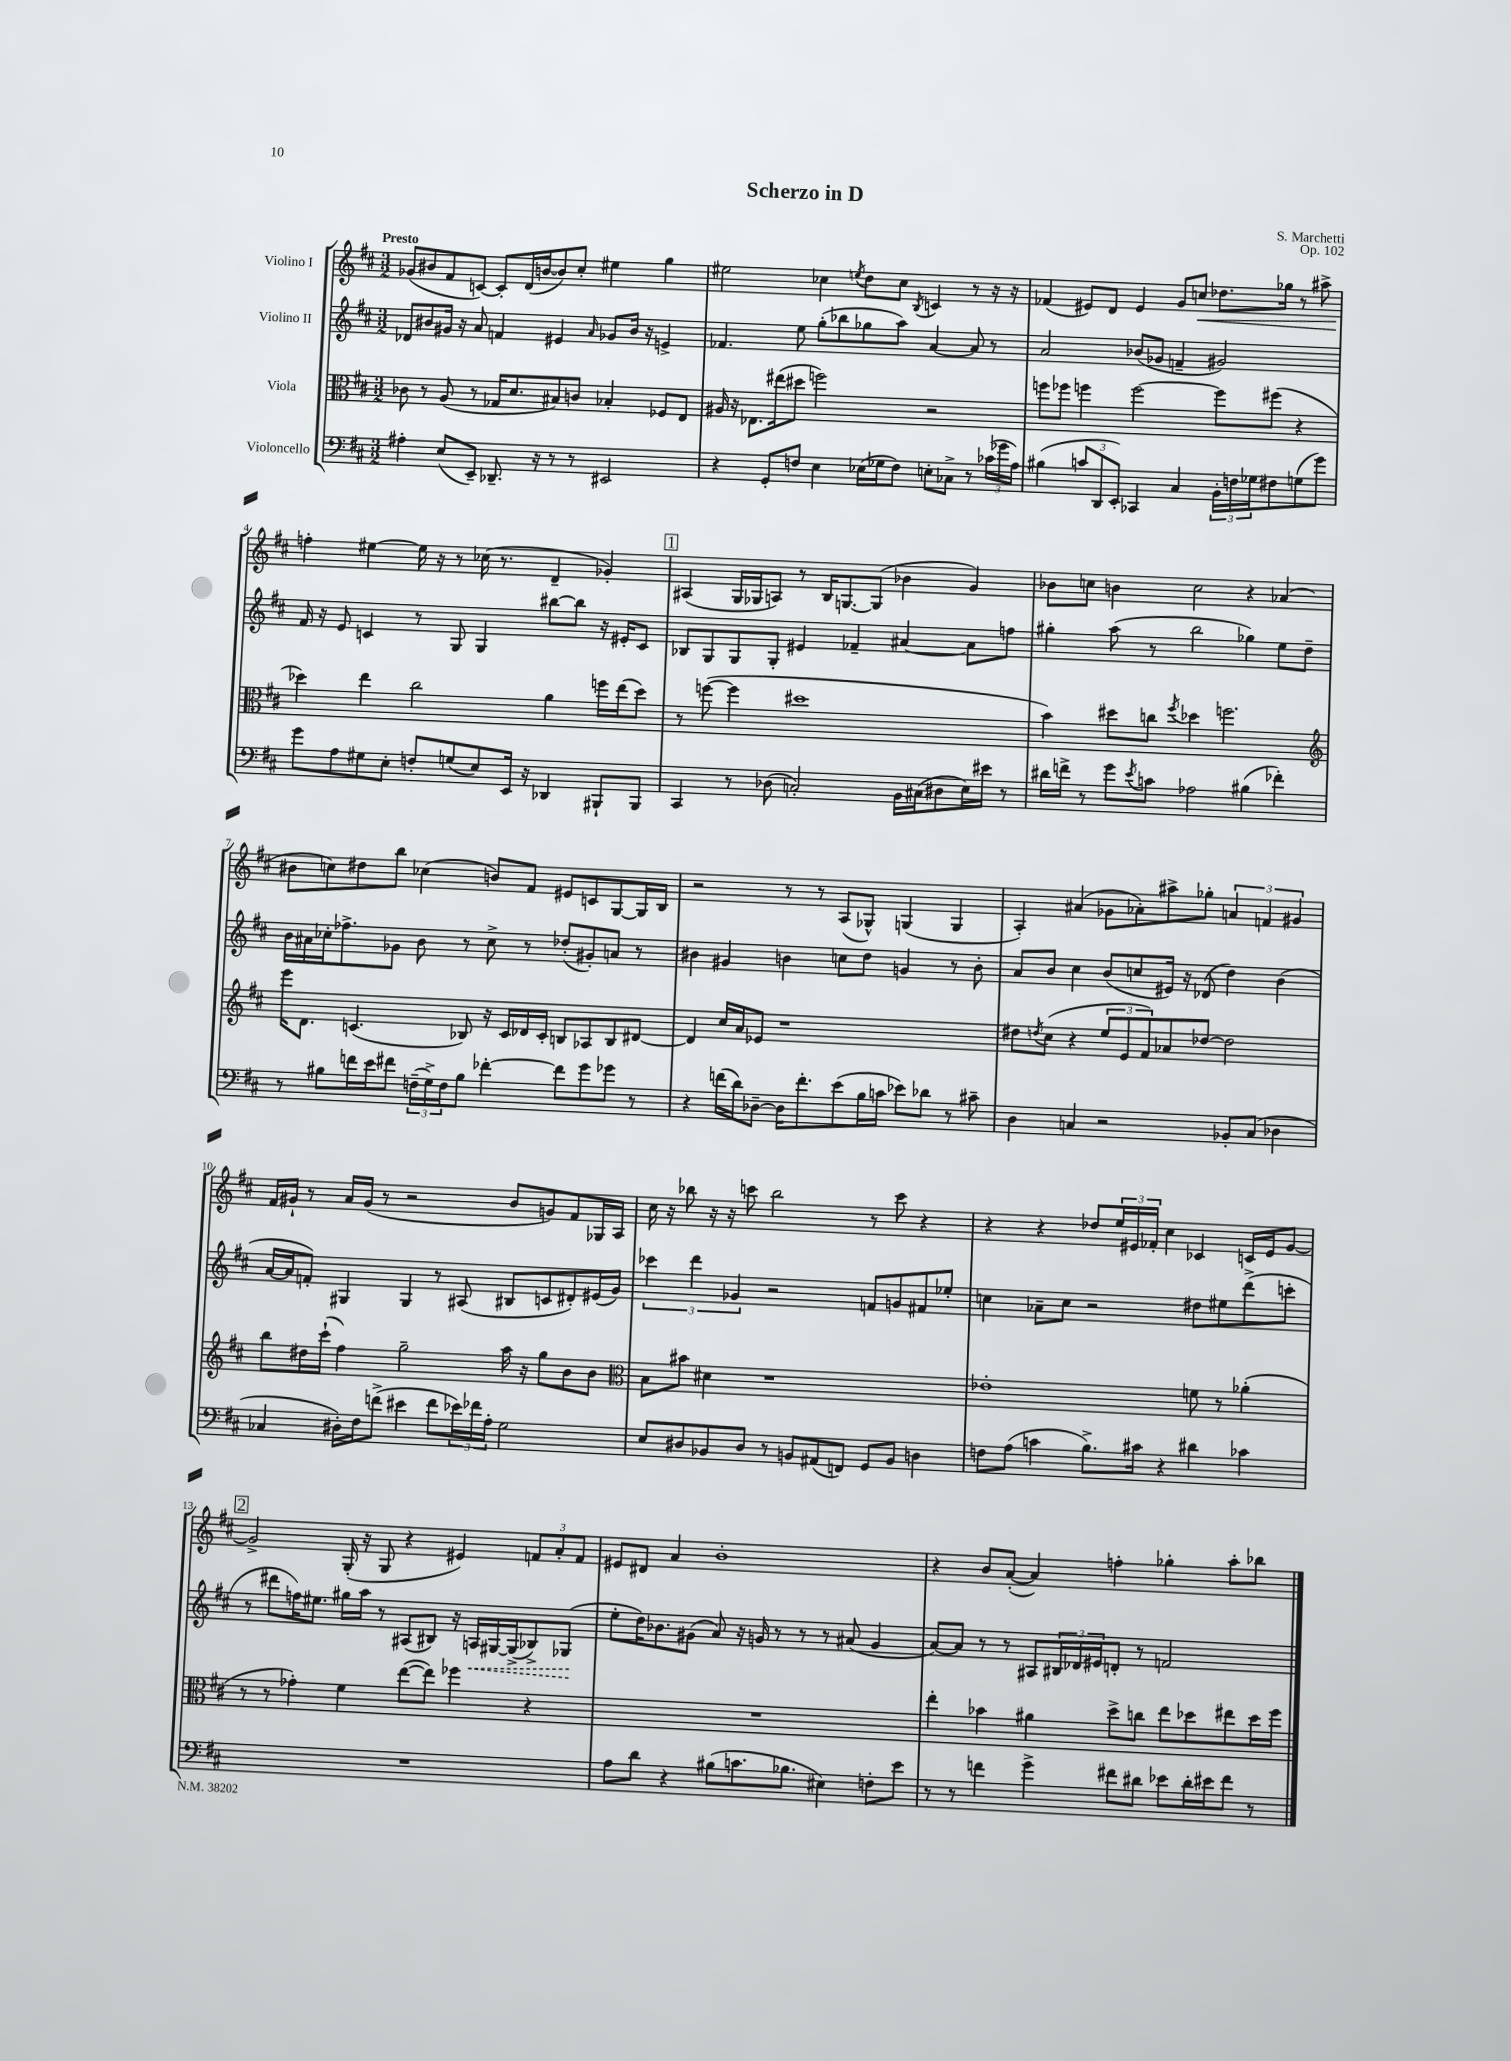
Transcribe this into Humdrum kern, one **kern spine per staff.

**kern	**kern	**kern	**kern
*staff4	*staff3	*staff2	*staff1
*clefF4	*clefC3	*clefG2	*clefG2
*k[f#c#]	*k[f#c#]	*k[f#c#]	*k[f#c#]
*M3/2	*M3/2	*M3/2	*M3/2
4A#'	8c-	8d-	(8g-
.	8r	8b#	8b#
(8E	(8A	16g#	8f#
.	.	16r	.
8EE~)	8r	8a	[8c)
8.DD-~	16G-	4f	8c']
.	8.d	.	.
.	.	.	(16d
16r	.	.	[16b
8r	8B#)	4e#	8b])
8r	8c	.	8cc#'
.	.	16qqa	.
2EE#	4B-'	8g-	4ee#
.	.	16b#	.
.	.	16r	.
.	8F-	4e^	4gg
.	8E	.	.
=	=	=	=
4r	16A#	4.f-	2ee#
.	16r	.	.
.	8.E-	.	.
8GG'	.	.	.
.	(16ee#	.	.
8F	8dd#	8ee	.
4E	2ff)	(8gg'	4cc-
.	.	8bb-	.
.	.	.	8qee
(16E-	.	8gg-	8dd
16G-	.	.	.
8F)	.	8aa)	8cc-
.	.	.	8qB
8E'	2r	[4a	4c
8C-^	.	.	.
8r	.	8a]	8r
(24c-	.	8r	16r
24g-	.	.	.
.	.	.	16r
24A)	.	.	.
=	=	=	=
(4B#	8ff	2a	(4f-
.	8ff-	.	.
12c	4ff	.	8e#)
12DD	.	.	.
.	.	.	8d
12EE')	.	.	.
4CC-	[2ff	(8b-	4e#
.	.	8g-	.
4C#	.	4f~	8g
.	.	.	8cc
24BB'	8ff]	2g#)	8.dd-
24F	.	.	.
24G-	.	.	.
8F#	(8ff#	.	.
.	.	.	16gg-
(8G	4r	.	8r
8g)	.	.	8aa#^
=	=	=	=
8g	4dd-)	16f#	4ff'
.	.	16r	.
8A	.	8e	.
8G#	4ee	4c	[4ee#
8E'	.	.	.
8F'	2cc#	8r	16ee#]
.	.	.	16r
(8G	.	8G	8r
8E)	.	4G	(16cc-
.	.	.	8.r
16EE	.	.	.
16r	.	.	.
4DD-	4a	[8bb#	4d~
.	.	8bb#]	.
8BBB#`	16ff	16r	4g-')
.	(16ee	16e#'	.
8BBB#	8dd-)	8c	.
=	=	=	=
4CC#	8r	8B-	(4A#
.	([8ff	8G	.
8r	4ff]	8G	16G
.	.	.	16G-
(8D-	.	8G'	8A)
2C')	1dd#	4e#	8r
.	.	.	16B
.	.	.	[8.G
.	.	4f-~	.
.	.	.	(8G]
16BB	.	[4a#	4b-
(16C#	.	.	.
8D#	.	.	.
16E)	.	8a#]	4g)
16e#	.	.	.
8r	.	8ff	.
=	=	=	=
16d#	4b)	4gg#'	8b-
16f^	.	.	.
8r	.	.	8cc
8g	8dd#	(8aa	4b
8qe	.	.	.
8c	8cc	8r	.
.	8qff#	.	.
2A-	4dd-	2bb	2cc
.	2.ff	.	.
(4B#	.	4gg-)	4r
4f-')	.	8ee	(4a-
.	.	8dd~	.
=	=	=	=
*	*clefG2	*	*
8r	16eee	16b	8b#
.	8.d	16a#	.
8B#	.	16cc-'	8cc)
.	.	8.ff-^	.
16f	(4.c	.	8dd#
16e	.	.	.
8f#	.	8g-	8bb
(24F~	.	8b	(4cc-
24G^)	.	.	.
24F	.	.	.
8B#	8B-)	8r	.
[4f-'	16r	8cc-^	8b)
.	16c	.	.
.	16d-	8r	8f#
.	16c'	.	.
8f-]	8B	(8dd-'	8e#
8g	8A-	8g#')	8c
8g-	8B	8a	[8G
8r	[8d#	8r	16G]
.	.	.	16B
=	=	=	=
4r	4d#]	4b#	2r
(16f	16cc#	4g#	.
16d)	16a	.	.
[8D-~	8e-	.	.
16D-]	1r	4b	8r
8.f'	.	.	.
.	.	.	8r
(8e	.	8cc	(8A
16B	.	8dd	8G-^^)
16c	.	.	.
8e-)	.	4g	(4G
8d-	.	.	.
8r	.	8r	4G
8c#~	.	8b'	.
=	=	=	=
4D	8dd#	8a	4A')
.	8qdd	.	.
.	(8cc#	8b	.
4C	4r	4cc#	(4a#
2r	12ee	(8b	8g-
.	12e	.	.
.	.	8cc	8a-')
.	12f#)	.	.
.	8a-	16e#)	8aa#^
.	.	16r	.
.	[8dd-	(8d-	8gg-'
8BB-'	2dd-]	4dd)	6a
(8C	.	.	.
.	.	.	6f
4D-	.	(4b	.
.	.	.	6g#
=	=	=	=
4C-	8bb	[16a	16f#
.	.	16a]	16g#`
.	16dd#	8f')	8r
.	(16ccc#`	.	.
16D#')	4ff#)	4G#	16a
16F#	.	.	(16g#
(8f^	.	.	8r
4e#	2gg~	4G#	2r
8f	.	8r	.
24e-)	.	(8A#	.
24f-	.	.	.
24A'	.	.	.
2G	16aa	8B#	8b
.	16r	.	.
.	8gg	8c	8g)
.	8b	8d#')	8f#
.	8b	(16e#	16G-
.	.	16g)	16A
=	=	=	=
*	*clefC3	*	*
8E	8B	6ccc-	16cc#
.	.	.	16r
8D#	8b#	.	8bb-
.	.	6ddd	.
8BB-	4d#	.	16r
.	.	.	16r
.	.	6g-	.
8D#	.	.	8ccc
8r	1r	2r	2bb-
8BB	.	.	.
(8AA#	.	.	.
8FF)	.	.	.
8GG	.	8f	8r
8BB	.	8g	8ccc
4D	.	8f#	4r
.	.	8ee-'	.
=	=	=	=
8F	1e-'	4cc	4r
(8A	.	.	.
4c	.	8a-~	4r
.	.	8cc	.
8.B^)	.	2r	8dd-
.	.	.	24ee
.	.	.	24e#
16c#	.	.	.
.	.	.	24f-'
4r	.	.	4cc#
4d#	8f	8dd#	4c-
.	8r	8ee#	.
4c-	(4a-'	(8ddd^	16c
.	.	.	16e#
.	.	8ccc'	[8g
=	=	=	=
1.r	8r	8r	2g^]
.	8r	8ddd#	.
.	4g-')	16ff)	.
.	.	8.ee#	.
.	4f#	16gg#	(16G'
.	.	16aa	16r
.	.	8r	8G
.	([8ee	(8A#	4r
.	8ee])	8B#)	.
.	4ff-	16r	4e#)
.	.	16A	.
.	.	[16G#	.
.	.	(16G#^]	.
.	4r	8B-^)	12f
.	.	.	12a'
.	.	(8G-	.
.	.	.	12f
=	=	=	=
8A	1.r	8ee'	8e#
8d	.	16dd)	8d#
.	.	8.b-	.
4r	.	.	4a
.	.	(8g#	.
(8B#	.	8a)	1b'
8.c	.	16r	.
.	.	16g	.
.	.	8r	.
8.B-	.	.	.
.	.	8r	.
4E#)	.	8r	.
.	.	(8a#	.
8F'	.	4g	.
8e	.	.	.
=	=	=	=
8r	4ee'	[8a)	4r
8r	.	8a]	.
4f	4b-	8r	8b
.	.	8r	([8a'
4g^	4a#	8A#	4a])
.	.	24B#	.
.	.	24d-	.
.	.	24e#	.
8f#	8dd^	8d'	4ff'
8d#	8cc	8r	.
8e-	8ee	2f	4gg-'
16d#'	8dd-	.	.
16e#	.	.	.
8f#	8ee#	.	8aa'
8r	16dd-	.	8bb-
.	16ff#	.	.
==	==	==	==
*-	*-	*-	*-
